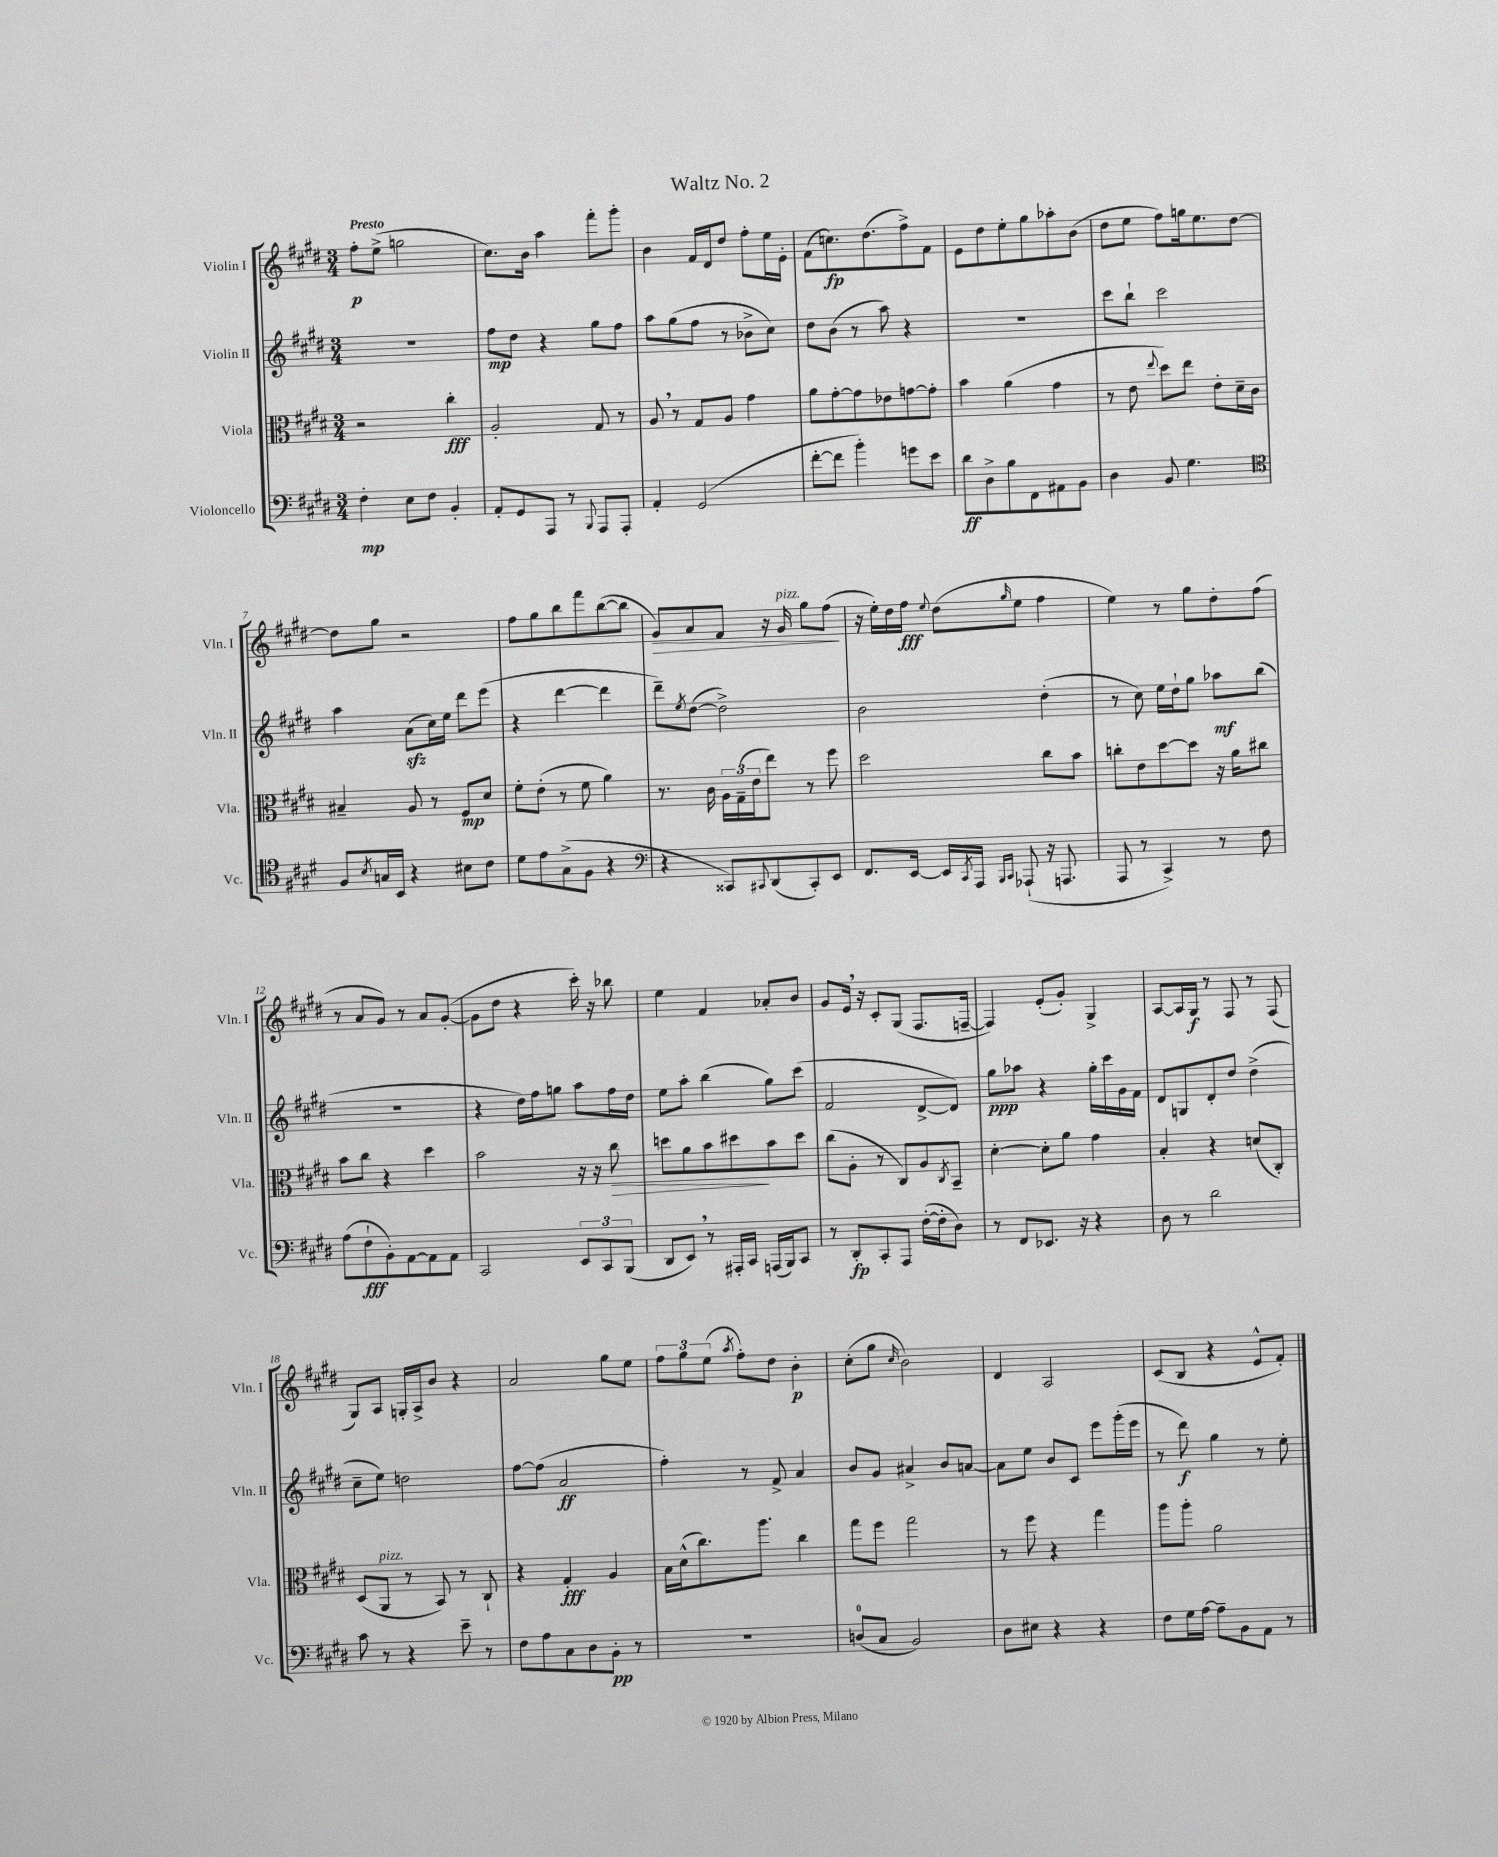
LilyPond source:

\header { title = "Waltz No. 2" }
<<
\new StaffGroup <<
\new Staff = "s0" \with { instrumentName = "Violin I" shortInstrumentName = "Vln. I" } {
    \clef treble \key e \major \numericTimeSignature \time 3/4 \tempo "Presto"
    fis''8-.\p e''8->( g''2 |
    cis''8.) b'16 a''4 fis'''8-. gis'''8-. |
    b'4 fis'16 dis'16 dis''8 fis''8-. e''16 e'16-. |
    fis'8( c''8.\fp) dis''8.( fis''8->) fis'8 |
    e'8 dis''8 e''8-. gis''8 aes''8-. b'8( |
    dis''8 e''8 fis''8) g''16 e''8. dis''8~ |
    dis''8 gis''8 r2 |
    fis''8 gis''8 b''8 fis'''8 b''8~( b''8 |
    gis'8\>) a'8 fis'8 r16 gis'16^\markup { \italic "pizz." } gis''8 fis''8\!( |
    r16 e''16-.) dis''16 fis''16\fff \appoggiatura { e''8 } dis''8( \grace { gis''16 } e''8 fis''4 |
    e''4) r8 gis''8 dis''8-. fis''8( |
    r8 a'8 gis'8) r8 a'8 gis'8~-.( |
    gis'8 dis''8 r4 cis'''16-.) r16 bes''8 |
    e''4 fis'4 aes'8-. b'8 |
    gis'8 e'16 \breathe r16 cis'8-. gis8( fis8. f16~-- |
    f4) e'8-.( gis'8-.) gis4-> |
    a8~ a16 gis16\f r8 fis8 r8 fis8( |
    gis8) a8 g16-. a16-> b'8 r4 |
    a'2 gis''8 e''8 |
    \tuplet 3/2 { fis''8 gis''8 e''8( } \acciaccatura { a''8 } fis''8-.) dis''8 b'4-.\p |
    cis''8-.( gis''8 \grace { cis''16 } b'2) |
    dis'4 a2 |
    cis'8( b8 r4 e'8-^ fis'8-.) \bar "|." |
}
\new Staff = "s1" \with { instrumentName = "Violin II" shortInstrumentName = "Vln. II" } {
    \clef treble \key e \major \numericTimeSignature \time 3/4
    R2. |
    fis''8\mp dis''8 r4 gis''8 fis''8 |
    a''8 gis''8( fis''8 r8 bes'8-> cis''8) |
    dis''8 b'8( r8 a''8) r4 |
    R2. |
    cis'''8 b''8-! cis'''2 |
    a''4 a'8\sfz( cis''16) e''16 dis'''8 e'''8( |
    r4 dis'''4~ dis'''4 |
    dis'''8--) \acciaccatura { e''8 } dis''8~( dis''2->) |
    b'2 dis''4-.( |
    r8 cis''8) e''16 dis''16-! gis''8 aes''8\mf b''8( |
    R2. |
    r4 dis''16) fis''16 g''8 a''8 fis''16 dis''16 |
    e''8 a''8-. b''4( gis''8) cis'''8( |
    fis'2 dis'8~-> dis'8) |
    gis''8\ppp aes''8 r4 gis''16-. cis'''16 gis'16 fis'16 |
    dis'8 g8 dis'8-. dis''8 dis''4->( |
    cis''8-- e''8) d''2 |
    fis''8~ fis''8( a'2\ff |
    fis''4-.) r8 fis'8-> a'4 |
    b'8 gis'8 ais'4-> b'8 a'8~ |
    a'8 e''8 b'8 cis'8 e'''8 gis'''16-.( e'''16 |
    r8 dis'''8\f) gis''4 r8 e''8-. \bar "|." |
}
\new Staff = "s2" \with { instrumentName = "Viola" shortInstrumentName = "Vla." } {
    \clef alto \key e \major \numericTimeSignature \time 3/4
    r2 cis''4-.\fff |
    a2-. gis8 r8 |
    a8 \breathe r8 gis8 a8 gis'4 |
    a'8 gis'8~-. gis'8 ees'8 g'8~ g'8-. |
    b'4 a'4( gis'4 |
    r8 e'8 \appoggiatura { e''8 } dis''8) e''8 e'8-. dis'16-- cis'16 |
    bis4-- a8 r8 fis8\mp dis'8 |
    fis'8-. e'8-.( r8 fis'8 a'4) |
    r8. cis'16 \tuplet 3/2 { a16 gis16--( e'16 } e''8) r8 fis''8 |
    dis''2 cis''8 b'8 |
    c''8-. e'8 dis''8~ dis''8 r16 a'16 cis''8 |
    b'8 cis''8 r4 dis''4 |
    b'2 r16 r16 cis''8\> |
    d''8 a'8 b'8 dis''8\! b'8 dis''8 |
    cis''8( a8-. r8 cis8) a8 \acciaccatura { cis8 } b,8-- |
    dis'4~-. dis'8-. a'8 gis'4 |
    b4-. r4 d'8( cis8-.) |
    dis8( a,8^\markup { \italic "pizz." } r8 b,8) r8 cis8-! |
    r4 gis4-.\fff a4 |
    b16 dis'16-^( cis''8.) a''8. cis''4 |
    gis''8 fis''8 gis''2 |
    r8 fis''8 r4 gis''4 |
    a''8 a''8-. a'2 \bar "|." |
}
\new Staff = "s3" \with { instrumentName = "Violoncello" shortInstrumentName = "Vc." } {
    \clef bass \key e \major \numericTimeSignature \time 3/4
    fis4-.\mp e8 fis8 b,4-. |
    a,8-. gis,8 a,,8 r8 \appoggiatura { b,,8 } a,,8 a,,8-. |
    a,4-. gis,2( |
    fis'8~-. fis'8 b'4-.) g'8 e'8 |
    dis'8\ff dis8-> b8 fis,8 ais,8 b,8 |
    dis4 b,8 gis4. |
    \clef tenor fis8 \acciaccatura { b8 } g16 b,16 r4 bis8 cis'8 |
    dis'8 e'8 gis8->( fis8 r4 |
    \clef bass r4 cisis,8) \appoggiatura { cis,8 } dis,8( cis,8-.) e,8 |
    fis,8. e,16~ e,16 \acciaccatura { cis,8 } a,,16 \grace { b,,16 cis,16 } aes,,8-!( r16 a,,8. |
    a,,8 r8 cis,4->) r8 fis8 |
    a8( fis8-!\fff b,8-.) a,8~ a,8 a,8 |
    cis,2 \tuplet 3/2 { e,8 cis,8 b,,8( } |
    dis,8 e,8) \breathe r8 ais,,16-. cis,16 a,,16( b,,16) cis,8 |
    r8 dis,8-.\fp cis,8-. a,,8 fis16~-.( fis16-. dis8) |
    r8 fis,8 ees,8. r16 r4 |
    dis8 r8 dis'2 |
    cis'8 r8 r4 e'8-- r8 |
    fis8 a8 cis8 dis8 b,8-.\pp r8 |
    R2. |
    d8-0( cis8 b,2) |
    dis8 eis8 r4 r4 |
    fis8 gis16 a16~ a8-- b,8 a,8 r8 \bar "|." |
}
>>
>>
